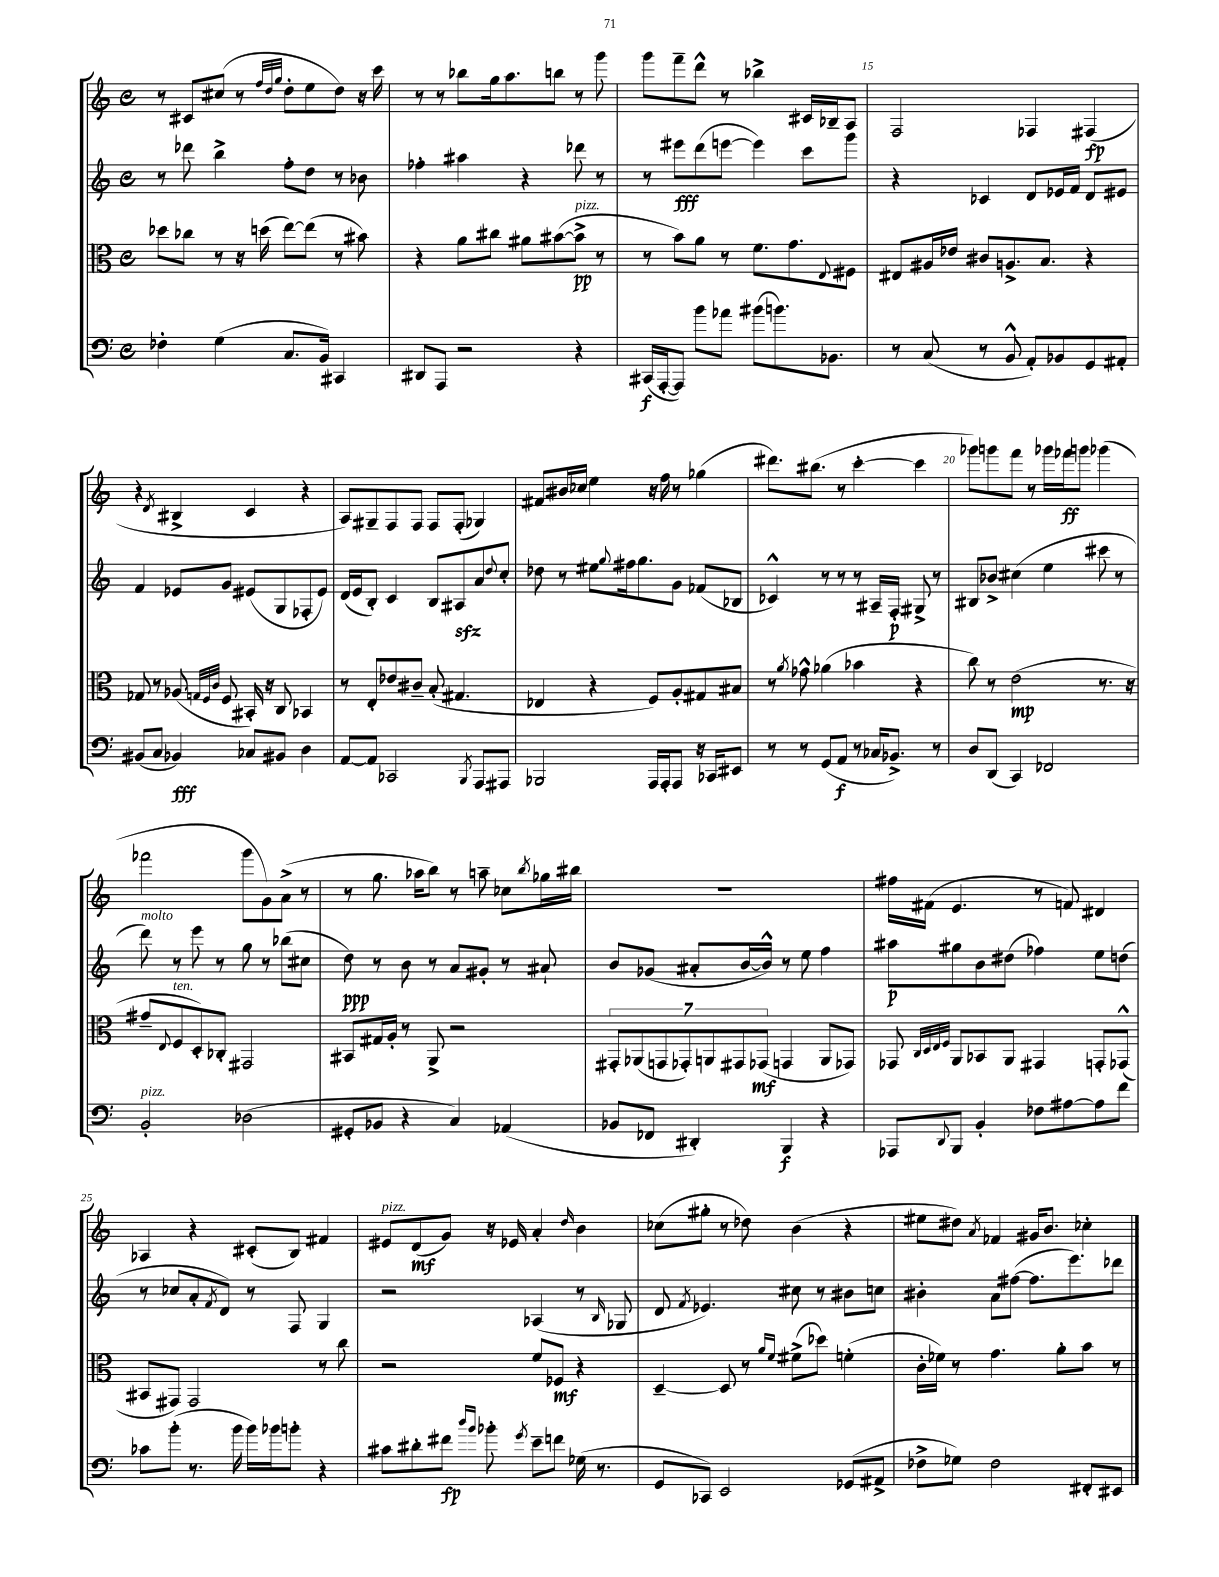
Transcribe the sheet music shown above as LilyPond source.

<<
\new StaffGroup <<
\new Staff = "s0" {
    \clef treble \key c \major \defaultTimeSignature \time 4/4
    r8 cis'8 cis''8( r8 \grace { f''32 d''32 g''32 } d''8-. e''8 d''8) r16 c'''16 |
    r8 r8 bes''8 g''16 a''8. b''8 r8 g'''8 |
    g'''8 f'''8-- d'''8-^ r8 bes''4-> cis'16 bes16-- a8 |
    f2 fes4 fis4\fp( |
    r4 \acciaccatura { d'8 } bis4-> c'4 r4 |
    a8) gis8-- f8 f8 f8 f8-.( ges4) |
    fis'8 bis'16 ces''16 e''4 r16 f''16 r8 ges''4( |
    dis'''8.) bis''8.( r8 c'''4~-. c'''4 |
    ges'''8) g'''8 f'''8 r8 ges'''16 fes'''16\ff g'''8 ges'''4( |
    fes'''2 g'''8 g'8) a'8->( r8 |
    r8 g''8. aes''16 b''8) r8 a''8-- ces''8 \acciaccatura { b''8 } ges''16 bis''16 |
    R1 |
    fis''16 fis'16( e'4. r8 f'8) dis'4 |
    aes4 r4 cis'8-.( b8) fis'4 |
    eis'8^\markup { \italic "pizz." } d'8\mf( g'8) r16 ees'16 a'4-. \grace { d''16 } b'4 |
    ces''8( gis''8-. r8 des''8) b'4( r4 |
    eis''8 dis''8) \acciaccatura { a'8 } fes'4 gis'16 b'8. ces''4-. \bar "|." |
}
\new Staff = "s1" {
    \clef treble \key c \major \defaultTimeSignature \time 4/4
    r8 des'''8 b''4-> f''8-. d''8 r8 bes'8 |
    fes''4-. ais''4 r4 des'''8 r8 |
    r8 eis'''8\fff d'''8( e'''8~ e'''4) c'''8 g'''8 |
    r4 ces'4 d'8 ees'16 f'16 d'8 eis'8 |
    f'4 ees'8 g'8 eis'8( g8 fes8-. eis'8) |
    d'16( e'16 b8-.) c'4 b8 ais8\sfz a'8 \appoggiatura { d''8 } c''8-. |
    des''8 r8 eis''8 \appoggiatura { g''8 } fis''16 g''8. g'8 fes'8( bes8 |
    ces'4-^) r8 r8 r8 ais16-- f16-.\p gis8-> r8 |
    bis8 bes'8-> cis''4( e''4 cis'''8 r8 |
    d'''8^\markup { \italic "molto" }) r8 e'''8 r8 g''8 r8 bes''8( cis''8 |
    d''8\ppp) r8 b'8 r8 a'8 gis'8-. r8 ais'8-! |
    b'8 ges'8( ais'8-. b'16~ b'16-^) r8 e''8 f''4 |
    ais''8\p gis''8 b'8 dis''8( fes''4) e''8 d''8( |
    r8 ces''8 a'8-. \acciaccatura { f'8 } d'8) r8 f8 g4 |
    r2 aes4( r8 \grace { b16 } ges8 |
    d'8 \acciaccatura { f'8 } ees'4.) cis''8 r8 bis'8 c''8 |
    bis'4-. a'8 fis''8~( fis''8. e'''8.) des'''8 \bar "|." |
}
\new Staff = "s2" {
    \clef alto \key c \major \defaultTimeSignature \time 4/4
    des''8 ces''8 r8 r16 d''16( e''8~) e''8( r8 bis'8) |
    r4 a'8 cis''8 ais'8 bis'8~( bis'8->\pp^\markup { \italic "pizz." } r8 |
    r8 b'8) a'8 r8 f'8. g'8. \appoggiatura { e8 } fis8 |
    eis8 ais16 ees'16 cis'8 a8.-> b8. r4 |
    ges8 r8 aes8( \grace { g32 f32 c'32 } f8 bis,16-.) r16 c8 bes,4 |
    r8 e8-. ees'8 cis'8-- b8-.( gis4. |
    ees4 r4 f8) a8-. gis8 bis8 |
    r8 \acciaccatura { a'8 } ges'8-^ aes'4( bes'4 r4 |
    c''8) r8 e'2\mp( r8. r16 |
    gis'8-- \appoggiatura { e8 } f8^\markup { \italic "ten." } d8-.) ces8-. gis,2 |
    bis,8 gis16 a16-. r8 a,8-> r2 |
    \tuplet 7/4 { gis,8-. aes,8( g,8 ges,8-.) a,8 gis,8 ges,8\mf( } g,4 a,8 ges,8) |
    ges,8 \grace { c32 d32 e32 f32 } a,8 bes,8 a,8 gis,4 g,8-. ges,8-^( |
    bis,8 gis,8) gis,2 r8 c''8 |
    r2 f'8 fes8\mf r4 |
    d4~-- d8 r8 \grace { a'16 f'16 } fis'8->( des''8) f'4-.( |
    c'16-. fes'16) r8 g'4. a'8-. b'8 r8 \bar "|." |
}
\new Staff = "s3" {
    \clef bass \key c \major \defaultTimeSignature \time 4/4
    fes4-. g4( c8. b,16) cis,4 |
    dis,8 a,,8 r2 r4 |
    cis,16\f( a,,16~-. a,,8) b'8 aes'8 bis'8( b'8.) bes,8. |
    r8 c8( r8 b,8-^ a,8-.) bes,8 g,8 ais,8-. |
    bis,8( c8 bes,4\fff) ces8 bis,8 d4 |
    a,8~ a,8 ces,2 \acciaccatura { b,,8 } a,,8 ais,,8 |
    bes,,2 a,,16 a,,16-. a,,8 r16 ces,16 eis,8 |
    r8 r8 g,8( a,8\f r8 ces16 bes,8.->) r8 |
    d8 d,8( c,4) fes,2 |
    b,2-.^\markup { \italic "pizz." } des2( |
    gis,8-. bes,8 r4 c4) aes,4( |
    bes,8 fes,8 dis,4-.) b,,4\f r4 |
    aes,,8 \appoggiatura { d,8 } b,,8 b,4-. fes8 ais8~ ais8 f'8 |
    ces'8 b'8-.( r8. b'16 b'16) bes'16 b'8-. r4 |
    cis'8 dis'8-. fis'8\fp \grace { d''16 b'16 } bes'8-. \acciaccatura { g'8 } e'8-- f'8 ges16( r8. |
    g,8 ces,8) e,2 ges,8( ais,8-> |
    fes8-> ges8) fes2 fis,8-. eis,8 \bar "|." |
}
>>
>>
\layout { \context { \Score currentBarNumber = #12 \override BarNumber.break-visibility = ##(#f #t #t) barNumberVisibility = #(every-nth-bar-number-visible 5) } }
